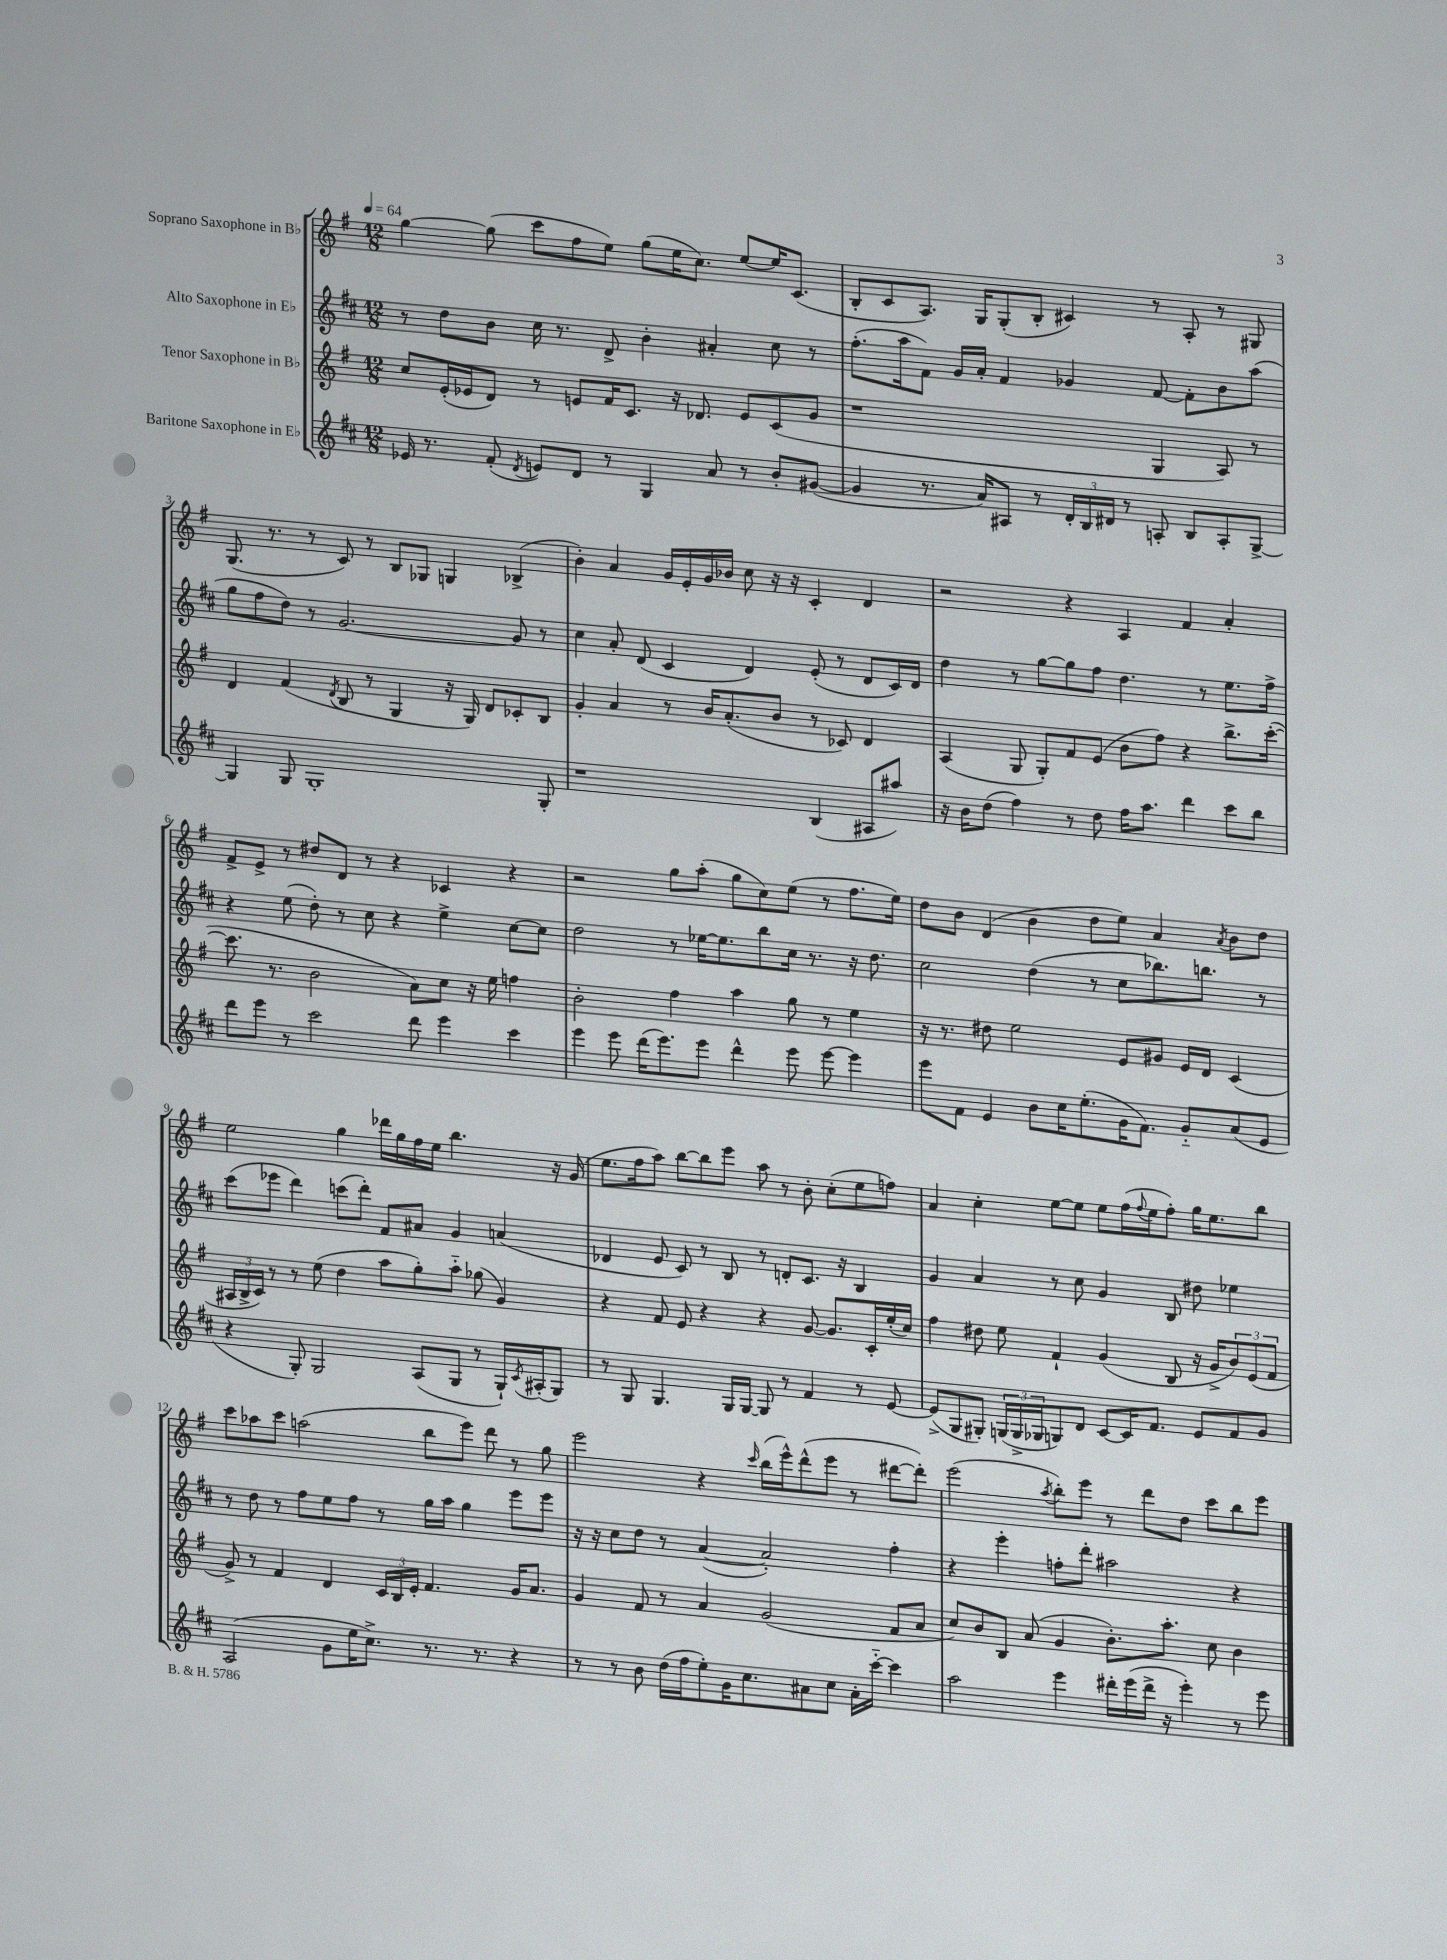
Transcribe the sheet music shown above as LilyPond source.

<<
\new StaffGroup <<
\new Staff = "s0" \with { instrumentName = "Soprano Saxophone in Bb" } {
    \clef treble \key g \major \numericTimeSignature \time 12/8 \tempo 4 = 64
    g''4~ g''8( c'''8 fis''8 e''8) g''8( e''16 c''8.) e''8~ e''16 c'8.( |
    b8-. c'8 a8.) g16 g8-.( b8-. cis'4) r8 a8-. r8 gis8 |
    g8.( r8. r8 c'8) r8 b8 ges8 g4 bes4->( |
    b'4-.) a'4 g'16 e'16-. g'16 bes'16 c''8 r16 r16 c'4-. d'4 |
    r2 r4 a4 fis'4 a'4-. |
    fis'8-> e'8-> r8 dis''8 d'8 r8 r4 ces'4 r4 |
    r2 g''8 a''8-.( g''8 c''8) e''8( r8 fis''8. e''16) |
    d''8 b'8 d'4( b'4 d''8 e''8) a'4 \acciaccatura { a'8 } b'8 d''8 |
    e''2 g''4 des'''16 g''16 fis''16 e''16 b''4. r16 g'16( |
    e''8. fis''16 a''8) b''8~ b''8 e'''8 a''8 r8 b'8-. c''8-.( e''8 f''8) |
    a'4 c''4-. e''8~ e''8 e''8 fis''16( \appoggiatura { fis''8 } e''16 fis''8-.) g''16 e''8. b''8 |
    c'''8 aes''8 c'''8 a''2( b''8 e'''8) d'''8 r8 g''8 |
    e'''2 r4 \grace { c'''16 } b''16( e'''16-^) d'''8-^( e'''8 r8 dis'''8~ dis'''8-.) |
    e'''2( \acciaccatura { a''8 } b''8-.) e'''8 r8 d'''8 d''8 c'''8 b''8 e'''8 \bar "|." |
}
\new Staff = "s1" \with { instrumentName = "Alto Saxophone in Eb" } {
    \clef treble \key d \major \numericTimeSignature \time 12/8
    r8 d''8 b'8 cis''16 r8. d'8-> b'4-. ais'4-. cis''8 r8 |
    fis''8.-.( a''16 fis'8) g'16 a'16-. fis'4 ges'4 fis'8~ fis'8-. b'8 a''8( |
    g''8 fis''8 d''8) r8 g'2.~ g'8 r8 |
    cis''4 a'8-. d'8( cis'4 d'4) e'8-.( r8 d'8 cis'16) d'16 |
    d''4 r8 g''8~ g''8 fis''8 d''4. r8 e''8. fis''16-> |
    r4 e''8( d''8-.) r8 cis''8 r4 e''4-> cis''8~ cis''8 |
    d''2 r8 ees''16~ ees''8. b''8 cis''16 r8. r16 d''8. |
    cis''2 d''4( r8 cis''8 bes''8.) b''8. r8 |
    cis'''8( ees'''8 d'''4) c'''8( d'''8-.) fis'8 ais'8 g'4 a'4( |
    des'4 e'8 cis'8) r8 b8 r8 d'8-. cis'8. r16 b4 |
    g'4 a'4 r8 cis''8 g'4 b8 dis''8 ees''4 |
    r8 d''8 r8 fis''8 e''8 fis''8 r8 g''16 a''16 g''4 e'''8 e'''8 |
    r16 r16 cis''8 d''8 r8 a'4~( a'2-.) fis''4-. |
    r4 e'''4-. f''8-. d'''8-. ais''2 r4 \bar "|." |
}
\new Staff = "s2" \with { instrumentName = "Tenor Saxophone in Bb" } {
    \clef treble \key g \major \numericTimeSignature \time 12/8
    c''8 e'16-.( ees'16 d'8) r8 e'8 fis'16 c'8. r16 des'8. e'8 c'8( g'8 |
    r1 g4 a8) r8 |
    d'4 fis'4( \acciaccatura { d'8 } b8 r8 g4 r16 g16) d'8 ces'8-. b8 |
    g'4-. a'4 r8 b'16 a'8.-.( b'8 r8 ces'8) d'4 |
    a4( g8 g8-.) fis'8 e'8( b'8 fis''8) r4 b''8.-> c'''16~-.( |
    c'''8. r8. b'2 a'8) c''8 r16 e''16 f''4 |
    b'2-. fis''4 a''4 g''8 r8 e''4 |
    r16 r8. dis''8 e''2 e'8 gis'8 e'16 d'16 c'4( |
    \tuplet 3/2 { ais16 b16-> c'16) } r8 r8 e''8( d''4 a''8 g''8-.) a''8-_ ges''8( g'4) |
    r4 fis'8 e'8 r4 r4 g'8~ g'8. c'16-. e''16-.( c''16) |
    fis''4 dis''8 e''8 fis'4-! g'4( b8 r16 g'16-> \tuplet 3/2 { b'8) e'8( fis'8 } |
    g'8->) r8 fis'4 d'4 \tuplet 3/2 { c'16 b16 e'16-. } fis'4. g'16 a'8. |
    g'4 fis'8 r8 a'4 g'2( fis'8 a'8 |
    c''8) b'8 b8 a'8( g'4 b'8.-.) a''8.-. c''8 b'4 \bar "|." |
}
\new Staff = "s3" \with { instrumentName = "Baritone Saxophone in Eb" } {
    \clef treble \key d \major \numericTimeSignature \time 12/8
    ees'16 r8. fis'8-.( \acciaccatura { d'8 } e'8) d'8 r8 g4 a'8 r8 b'8-. gis'8~( |
    gis'4 r8. a'16) ais8 r8 \tuplet 3/2 { d'16-. b16 dis'16 } r8 a8-. b8 a8-. g8~-> |
    g4 g8 g1-. g8-. |
    r1 b4( ais8 ais''8) |
    r16 b'16 d''8( fis''4) r8 d''8 fis''16 a''8. d'''4 cis'''8 b''8 |
    d'''8 e'''8 r8 cis'''2 d'''8 e'''4 cis'''4 |
    e'''4 e'''8 d'''16( e'''8.) e'''8 d'''4-^ e'''8 e'''8~ e'''4 |
    e'''8 fis'8 e'4 b'8 cis''16 e''8.-.( g'16 fis'8.) g'8-_ a'8( e'8 |
    r4 g8-.) g2 a8( g8 r8 g16-!) \acciaccatura { cis'8 } ais16-.( g8) |
    r8 g8 g4. g16 g16~ g8 r8 fis'4 r8 e'8~ |
    e'8->( g8 gis8-.) \tuplet 3/2 { g16( g16-> ges16 } g8) d'8 cis'8~ cis'16 fis'8. e'8 fis'8 g'8 |
    a2( g'8 e''16 cis''8.->) r8. r8. r4 |
    r8 r8 b'8 d''16( fis''16 e''8-.) g'16 cis''8. ais'8 cis''8 ais'16-. cis'''16~-_ cis'''4 |
    a''2 e'''4 dis'''16-. e'''16( dis'''16-> r16 e'''4-.) r8 e'''8 \bar "|." |
}
>>
>>
